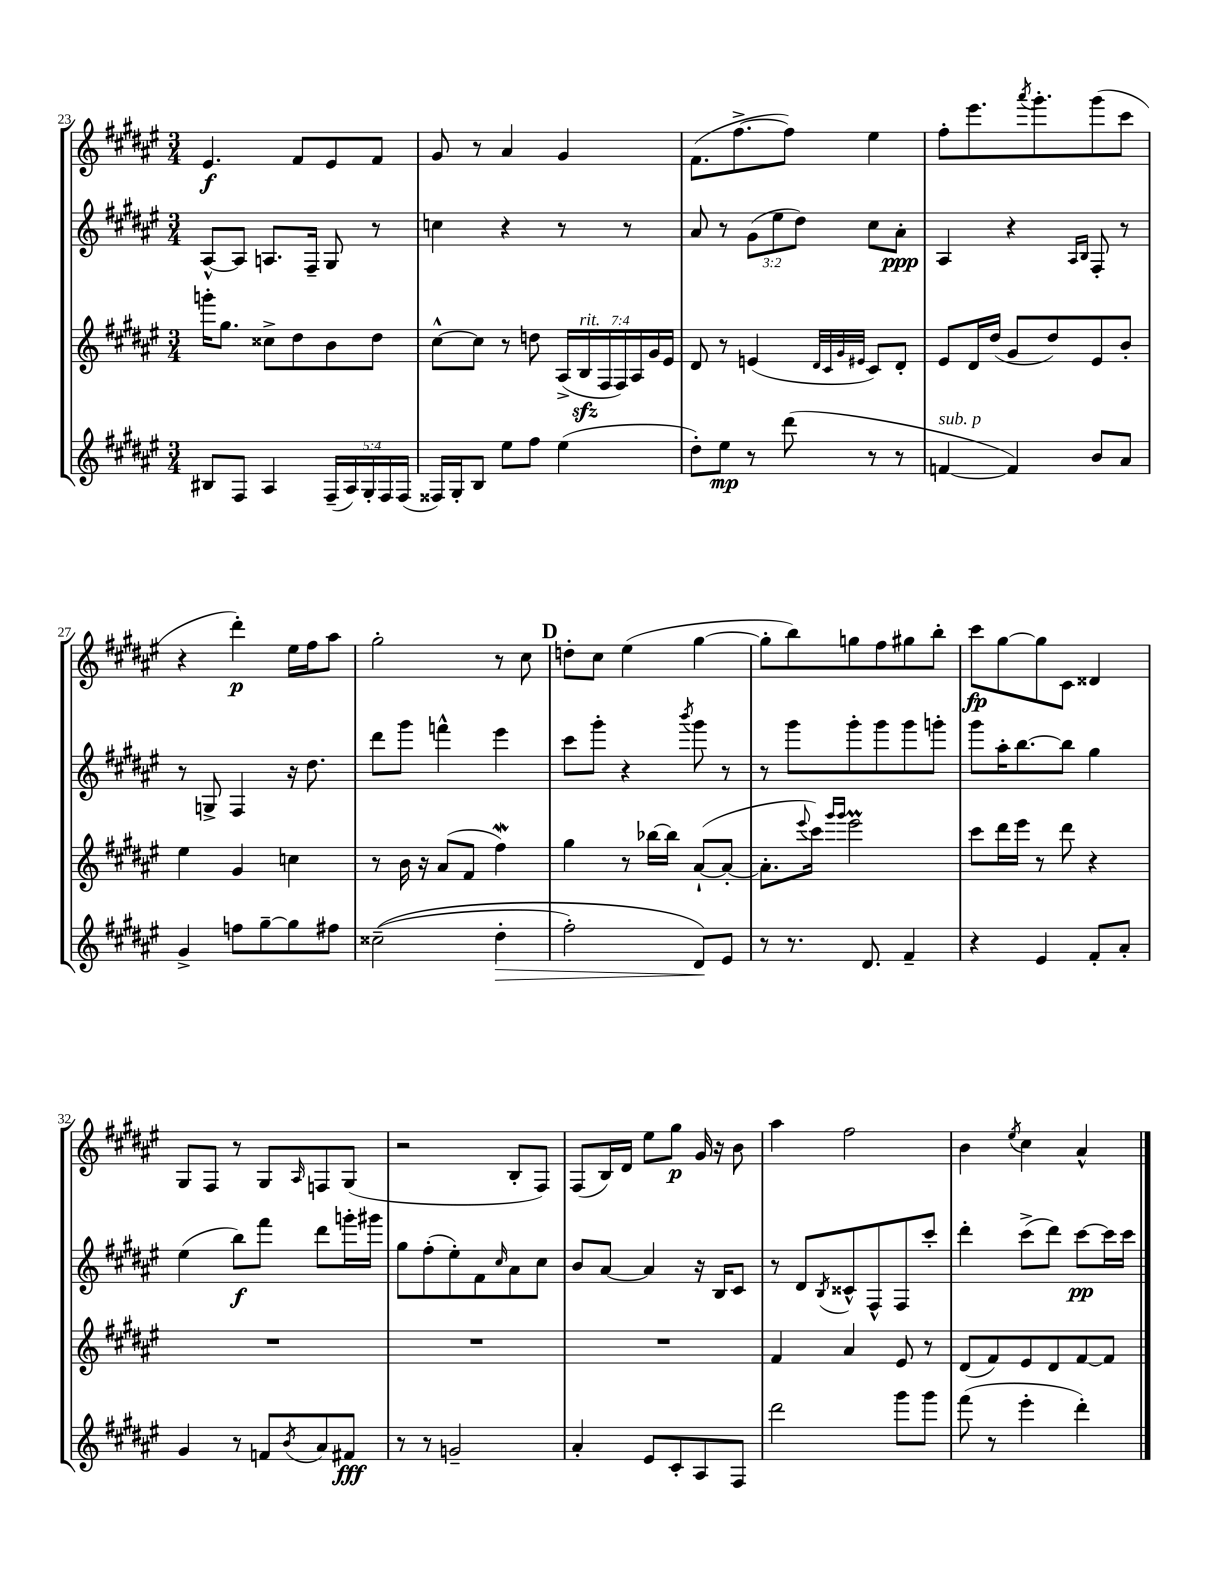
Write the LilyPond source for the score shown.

<<
\new StaffGroup <<
\new Staff = "s0" {
    \clef treble \key fis \major \numericTimeSignature \time 3/4
    eis'4.\f fis'8 eis'8 fis'8 |
    gis'8 r8 ais'4 gis'4 |
    fis'8.( fis''8.~-> fis''8) eis''4 |
    fis''8-. eis'''8. \acciaccatura { ais'''8 } gis'''8.-. gis'''8( cis'''8 |
    r4 dis'''4-.\p) eis''16 fis''16 ais''8 |
    gis''2-. r8 cis''8 |
    \mark \markup { \bold "D" } d''8-. cis''8 eis''4( gis''4~ |
    gis''8-. b''8) g''8 fis''8 gis''8 b''8-. |
    cis'''8\fp gis''8~ gis''8 cis'8 disis'4 |
    gis8 fis8 r8 gis8 \grace { ais16 } f8 gis8( |
    r2 b8-. fis8) |
    fis8( b16) dis'16 eis''8 gis''8\p gis'16 r16 b'8 |
    ais''4 fis''2 |
    b'4 \acciaccatura { eis''8 } cis''4 ais'4-^ \bar "|." |
}
\new Staff = "s1" {
    \clef treble \key fis \major \numericTimeSignature \time 3/4 \override Staff.TupletNumber.text = #tuplet-number::calc-fraction-text
    ais8~-^ ais8 a8. fis16-- gis8 r8 |
    c''4 r4 r8 r8 |
    ais'8 r8 \tuplet 3/2 { gis'8( eis''8 dis''8) } cis''8 ais'8-.\ppp |
    ais4 r4 \grace { ais16 b16 } fis8-. r8 |
    r8 g8-> fis4 r16 dis''8. |
    dis'''8 gis'''8 f'''4-^ eis'''4 |
    \mark \markup { \bold "D" } cis'''8 gis'''8-. r4 \acciaccatura { b'''8 } gis'''8 r8 |
    r8 gis'''8 gis'''8-. gis'''8 gis'''8 g'''8-. |
    gis'''8 ais''16-. b''8.~ b''8 gis''4 |
    eis''4( b''8\f) fis'''8 dis'''8 g'''16-. gis'''16 |
    gis''8 fis''8-.( eis''8-.) fis'8 \grace { cis''16 } ais'8 cis''8 |
    b'8 ais'8~ ais'4 r16 b16 cis'8 |
    r8 dis'8 \acciaccatura { b8 } cisis'8-^ fis8-^ fis8 cis'''8-. |
    dis'''4-. cis'''8->( dis'''8) cis'''8~\pp cis'''16 cis'''16 \bar "|." |
}
\new Staff = "s2" {
    \clef treble \key fis \major \numericTimeSignature \time 3/4 \override Staff.TupletNumber.text = #tuplet-number::calc-fraction-text
    g'''16-. gis''8. cisis''8-> dis''8 b'8 dis''8 |
    cis''8~-^ cis''8 r8 d''8 \tuplet 7/4 { ais16->( b16\sfz^\markup { \italic "rit." } fis16 fis16) ais16 gis'16 eis'16 } |
    dis'8 r8 e'4( \grace { dis'32 cis'32 gis'32 eis'32 } cis'8) dis'8-. |
    eis'8 dis'16 dis''16( gis'8 dis''8) eis'8 b'8-. |
    eis''4 gis'4 c''4 |
    r8 b'16 r16 ais'8( fis'8 fis''4\mordent) |
    \mark \markup { \bold "D" } gis''4 r8 bes''16~ bes''16 ais'8~-!( ais'8~-. |
    ais'8.-. \appoggiatura { eis'''8 } cis'''16) \grace { gis'''16 gis'''16 } eis'''2\prall |
    cis'''8 dis'''16 eis'''16 r8 dis'''8 r4 |
    R2. |
    R2. |
    R2. |
    fis'4 ais'4 eis'8 r8 |
    dis'8( fis'8) eis'8 dis'8 fis'8~ fis'8 \bar "|." |
}
\new Staff = "s3" {
    \clef treble \key fis \major \numericTimeSignature \time 3/4 \override Staff.TupletNumber.text = #tuplet-number::calc-fraction-text
    bis8 fis8 ais4 \tuplet 5/4 { fis16--( ais16) gis16-. fis16 fis16( } |
    fisis16) gis16-. b8 eis''8 fis''8 eis''4( |
    dis''8-.) eis''8\mp r8 dis'''8( r8 r8 |
    f'4~^\markup { \italic "sub. p" } f'4) b'8 ais'8 |
    gis'4-> f''8 gis''8~-- gis''8 fis''8 |
    cisis''2--(\( dis''4-.\> |
    \mark \markup { \bold "D" } fis''2-.) dis'8\!\) eis'8 |
    r8 r8. dis'8. fis'4-- |
    r4 eis'4 fis'8-. ais'8-. |
    gis'4 r8 f'8 \acciaccatura { b'8 } ais'8 fis'8\fff |
    r8 r8 g'2-- |
    ais'4-. eis'8 cis'8-. ais8 fis8 |
    dis'''2 gis'''8 gis'''8 |
    fis'''8( r8 eis'''4-. dis'''4-.) \bar "|." |
}
>>
>>
\layout { \context { \Score currentBarNumber = #23 } }
